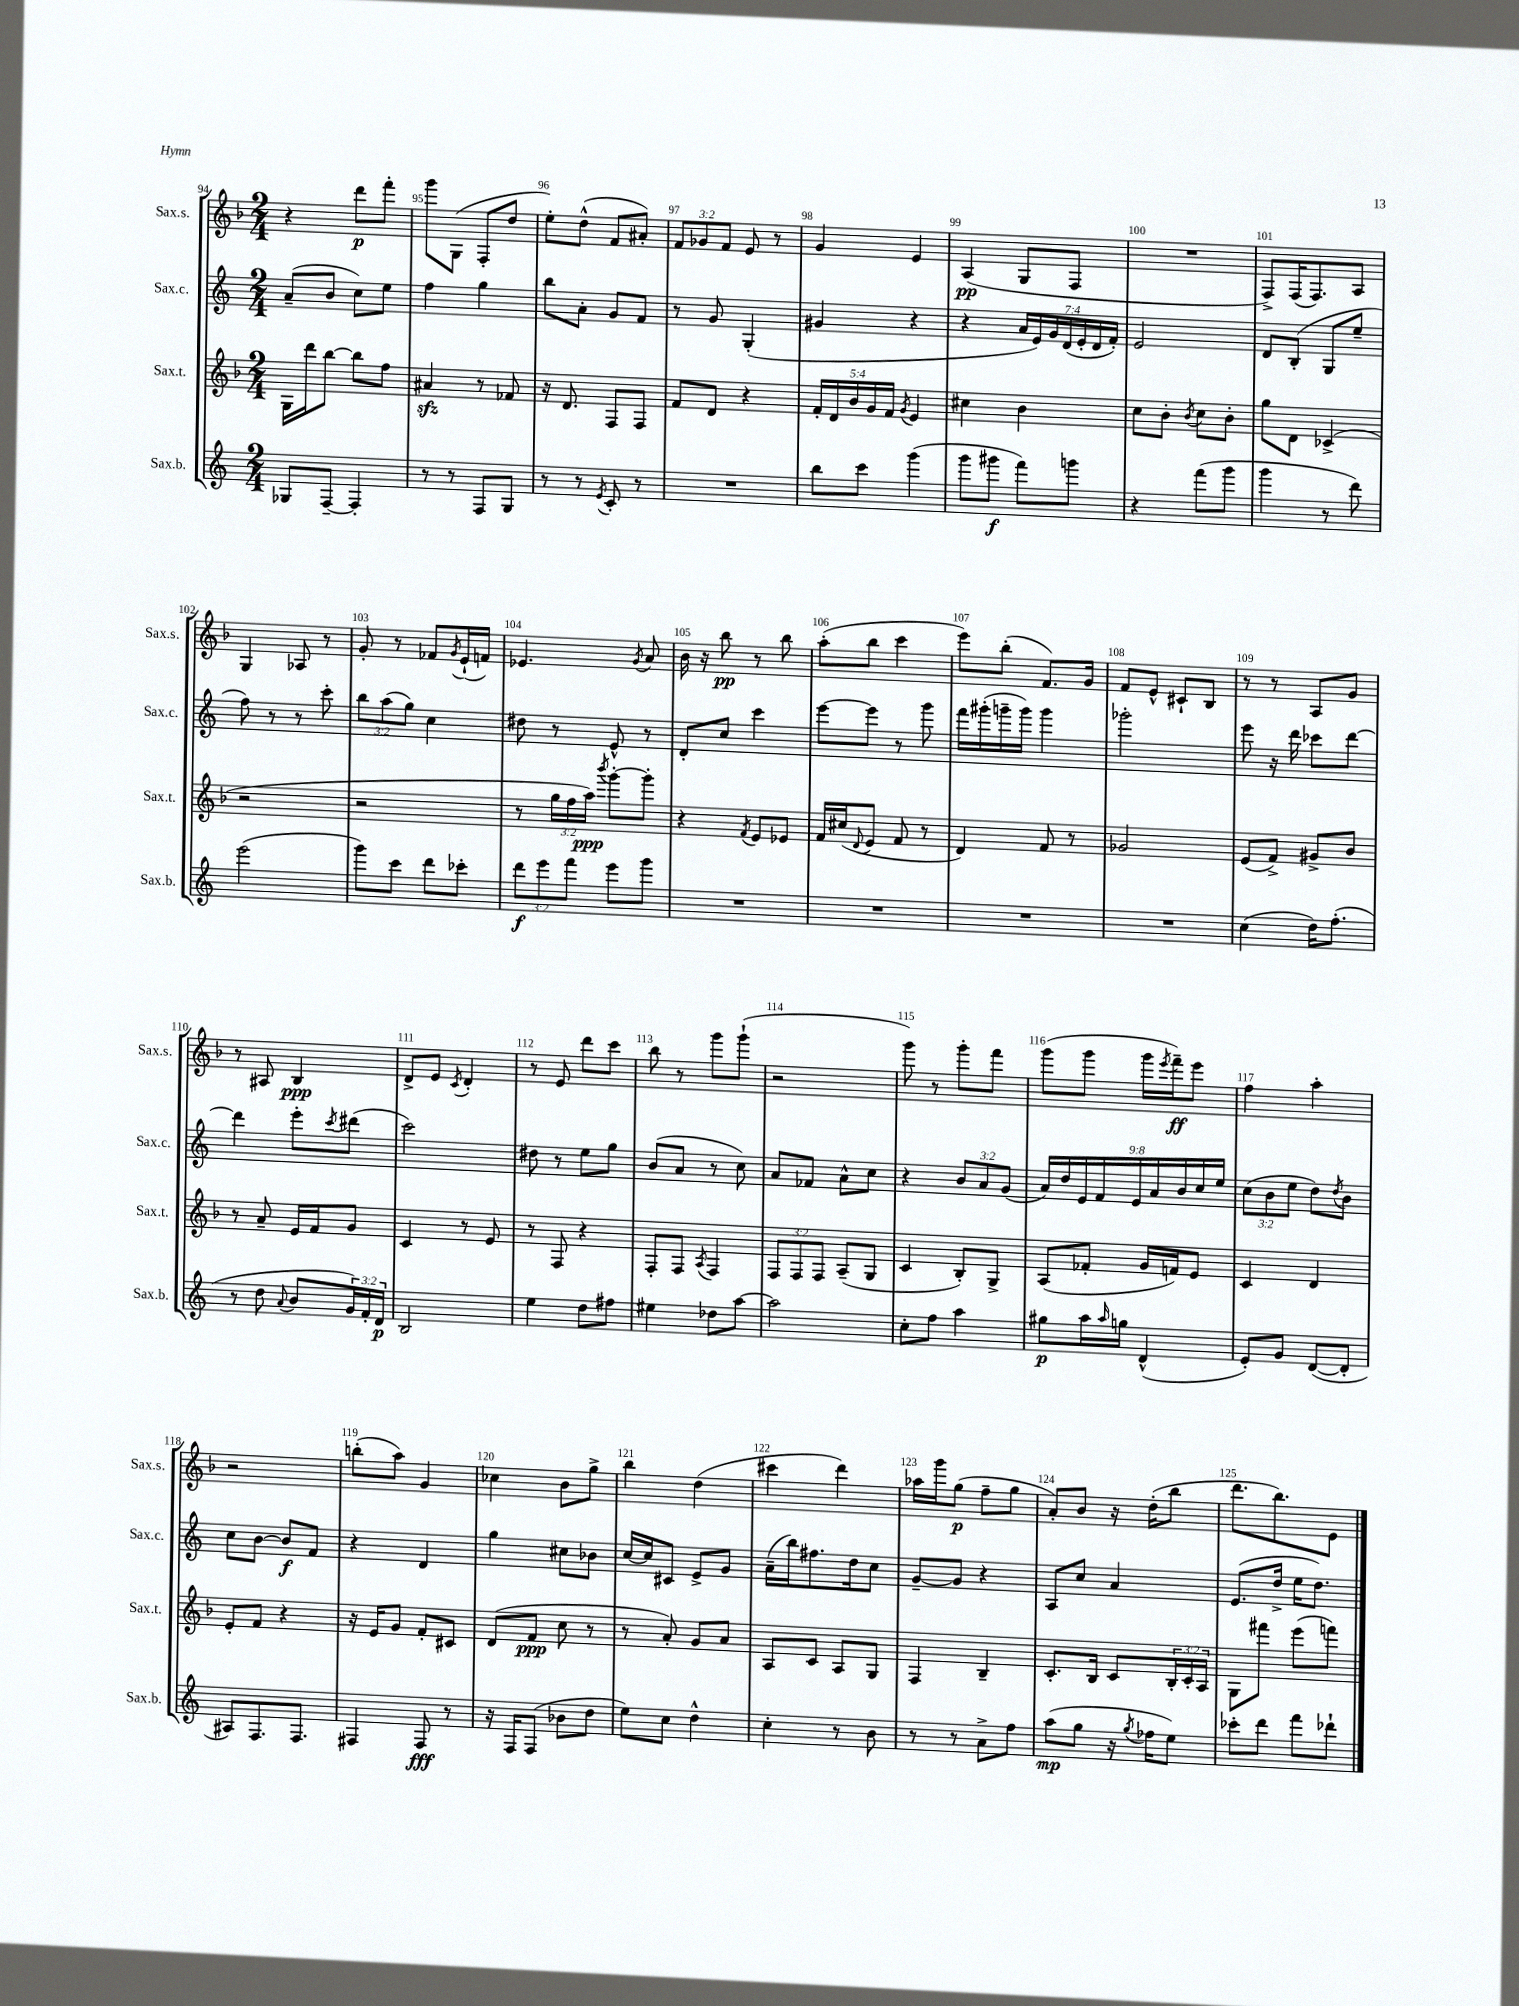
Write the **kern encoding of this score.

**kern	**dynam	**kern	**dynam	**kern	**dynam	**kern	**dynam
*part4	*part4	*part3	*part3	*part2	*part2	*part1	*part1
*staff4	*staff4	*staff3	*staff3	*staff2	*staff2	*staff1	*staff1
*I"Sax.b.	*	*I"Sax.t.	*	*I"Sax.c.	*	*I"Sax.s.	*
*I'Sax.b.	*	*I'Sax.t.	*	*I'Sax.c.	*	*I'Sax.s.	*
*clefG2	*	*clefG2	*	*clefG2	*	*clefG2	*
*k[]	*	*k[b-]	*	*k[]	*	*k[b-]	*
*M2/4	*	*M2/4	*	*M2/4	*	*M2/4	*
=94	=94	=94	=94	=94	=94	=94	=94
8G-X/L	.	16G\LL	.	(8a~/L	.	4r	.
.	.	16ddd\J	.	.	.	.	.
[8F~/J	.	[8bb-\J	.	8b/J	.	.	.
4F'/]	.	8bb-\L]	.	8cc\L)	.	8ddd\L	p
.	.	8ff\J	.	8ee\J	.	8fff'\J	.
=95	=95	=95	=95	=95	=95	=95	=95
8r	.	4a#Xzz/	.	4ff\	.	8ggg\L	.
8r	.	.	.	.	.	(8G\J	.
8F/L	.	8r	.	4gg\	.	8F'/L	.
8G/J	.	8f-X/	.	.	.	8dd/J	.
=96	=96	=96	=96	=96	=96	=96	=96
8r	.	16r	.	8bb\L	.	8ee'\L)	.
.	.	8.d/	.	.	.	.	.
8r	.	.	.	8a'\J	.	(8dd^^\J	.
8qe/	.	.	.	.	.	.	.
8c'/	.	8F/L	.	8g/L	.	8f/L	.
8r	.	8F/J	.	8f/J	.	8a#X'/J)	.
=97	=97	=97	=97	=97	=97	=97	=97
2r	.	8f/L	.	8r	.	12f/L	.
.	.	.	.	.	.	12g-X/	.
.	.	8d/J	.	8g/	.	.	.
.	.	.	.	.	.	12f/J	.
.	.	4r	.	(4G'/	.	8e/	.
.	.	.	.	.	.	8r	.
=98	=98	=98	=98	=98	=98	=98	=98
8bb\L	.	20f'/LL	.	4g#X/	.	4g/	.
.	.	20d/	.	.	.	.	.
.	.	20b-/	.	.	.	.	.
8ccc\J	.	.	.	.	.	.	.
.	.	20g/	.	.	.	.	.
.	.	20f/JJ	.	.	.	.	.
.	.	8qg/	.	.	.	.	.
(4ggg\	.	4e/	.	4r	.	4e/	.
=99	=99	=99	=99	=99	=99	=99	=99
8ggg\L	.	4cc#X\	.	4r	.	(4A/	pp
8ggg#X\J	f	.	.	.	.	.	.
8fff\L)	.	4b-\	.	28a/LL	.	8G/L	.
.	.	.	.	28e/)	.	.	.
.	.	.	.	28g/	.	.	.
.	.	.	.	(28d/	.	.	.
8gggn\J	.	.	.	.	.	8F/J	.
.	.	.	.	28e'/	.	.	.
.	.	.	.	28d/	.	.	.
.	.	.	.	28f'/JJ)	.	.	.
=100	=100	=100	=100	=100	=100	=100	=100
4r	.	8cc\L	.	2e/	.	2r	.
.	.	8b-'\J	.	.	.	.	.
.	.	8qb-/	.	.	.	.	.
(8fff\L	.	8cc\L	.	.	.	.	.
8ggg\J	.	8b-'\J	.	.	.	.	.
=101	=101	=101	=101	=101	=101	=101	=101
4ggg\	.	8gg\L	.	8d/L	.	8F^/L)	.
.	.	8d\J	.	(8B'/J	.	(16F/K	.
.	.	.	.	.	.	8.F/)	.
8r	.	(4c-X^/	.	8G/L	.	.	.
8ddd\)	.	.	.	8ee~/J	.	8A/J	.
!!LO:LB:g=z
=102	=102	=102	=102	=102	=102	=102	=102
(2eee\	.	2r	.	8ff\)	.	4G/	.
.	.	.	.	8r	.	.	.
.	.	.	.	8r	.	8A-X/	.
.	.	.	.	8ccc'\	.	8r	.
=103	=103	=103	=103	=103	=103	=103	=103
8ggg\L)	.	2r	.	12bb\L	.	8g'/	.
.	.	.	.	(12aa\	.	.	.
8ccc\J	.	.	.	.	.	8r	.
.	.	.	.	12gg\J)	.	.	.
8ddd\L	.	.	.	4cc\	.	8f-X/L	.
.	.	.	.	.	.	8qg/	.
8ccc-X'\J	.	.	.	.	.	(16e`/L	.
.	.	.	.	.	.	16fn/JJ)	.
=104	=104	=104	=104	=104	=104	=104	=104
12ddd\L	f	8r	.	8dd#X\	.	4.e-X/	.
12eee\	.	.	.	.	.	.	.
.	.	24gg\LL	.	8r	.	.	.
12fff\J	.	24ff\	.	.	.	.	.
.	.	24aa\JJ)	ppp	.	.	.	.
.	.	8qbbb-/	.	.	.	.	.
8eee\L	.	[8ggg'\L	.	8e^^/	.	.	.
.	.	.	.	.	.	8qg/	.
8ggg\J	.	8ggg'\J]	.	8r	.	8a/	.
=105	=105	=105	=105	=105	=105	=105	=105
2r	.	4r	.	8d'/L	.	16b-\	.
.	.	.	.	.	.	16r	.
.	.	.	.	8cc/J	.	8bb-\	pp
.	.	8qf/	.	.	.	.	.
.	.	8e/L	.	4ccc\	.	8r	.
.	.	8e-X/J	.	.	.	8bb-\	.
=106	=106	=106	=106	=106	=106	=106	=106
2r	.	16f/LL	.	[8eee\L	.	(8aa'\L	.
.	.	(16cc#X/J	.	.	.	.	.
.	.	8qqd/	.	.	.	.	.
.	.	8e/J	.	8eee\J]	.	8bb-\J	.
.	.	8f/	.	8r	.	4ccc\	.
.	.	8r	.	8ggg\	.	.	.
=107	=107	=107	=107	=107	=107	=107	=107
2r	.	4d/)	.	16fff\LL	.	8eee\L)	.
.	.	.	.	(16ggg#X'\	.	.	.
.	.	.	.	16gggn~\	.	(8bb-'\J	.
.	.	.	.	16ggg\JJ)	.	.	.
.	.	8f/	.	4ggg\	.	8.f/L)	.
.	.	8r	.	.	.	.	.
.	.	.	.	.	.	16g/Jk	.
=108	=108	=108	=108	=108	=108	=108	=108
2r	.	2g-X/	.	2ggg-X'\	.	8f/L	.
.	.	.	.	.	.	8e^^/J	.
.	.	.	.	.	.	8c#X`/L	.
.	.	.	.	.	.	8B-/J	.
=109	=109	=109	=109	=109	=109	=109	=109
(4cc\	.	(8e/L	.	8eee\	.	8r	.
.	.	8f^/J)	.	16r	.	8r	.
.	.	.	.	16ddd\	.	.	.
16dd\KL)	.	8g#X^/L	.	8ccc-X\L	.	8A/L	.
(8.ff'\J	.	.	.	.	.	.	.
.	.	8b-/J	.	[8ddd\J	.	8g/J	.
!!LO:LB:g=z
=110	=110	=110	=110	=110	=110	=110	=110
8r	.	8r	.	4ddd\]	.	8r	.
8dd\	.	8a~/	.	.	.	8A#X/	.
8qqa/	.	.	.	.	.	.	.
8b/L	.	16e/LL	.	8eee'\L	.	4B-/	ppp
.	.	16f/J	.	.	.	.	.
.	.	.	.	8qccc/	.	.	.
24g/L)	.	8g/J	.	(8ddd#X\J	.	.	.
24f'/	.	.	.	.	.	.	.
24d/JJ	p	.	.	.	.	.	.
=111	=111	=111	=111	=111	=111	=111	=111
2B/	.	4c/	.	2ccc\)	.	8d^/L	.
.	.	.	.	.	.	8e/J	.
.	.	.	.	.	.	8qc/	.
.	.	8r	.	.	.	4d'/	.
.	.	8e/	.	.	.	.	.
=112	=112	=112	=112	=112	=112	=112	=112
4ee\	.	8r	.	8dd#X\	.	8r	.
.	.	8F/	.	8r	.	8e/	.
8dd\L	.	4r	.	8ee\L	.	8ddd\L	.
8ff#X\J	.	.	.	8gg\J	.	8ccc\J	.
=113	=113	=113	=113	=113	=113	=113	=113
4ee#X\	.	8F'/L	.	(8b/L	.	8bb-\	.
.	.	8F/J	.	8a/J	.	8r	.
.	.	8qA/	.	.	.	.	.
8dd-X\L	.	4F/	.	8r	.	8ggg\L	.
[8aa\J	.	.	.	8cc\)	.	(8ggg`\J	.
=114	=114	=114	=114	=114	=114	=114	=114
2aa\]	.	12F/L	.	8a/L	.	2r	.
.	.	12F/	.	.	.	.	.
.	.	.	.	8f-X/J	.	.	.
.	.	12F/J	.	.	.	.	.
.	.	(8A~/L	.	8a^^\L	.	.	.
.	.	8G/J	.	8cc\J	.	.	.
=115	=115	=115	=115	=115	=115	=115	=115
8cc'\L	.	4c/	.	4r	.	8ggg\)	.
8ff\J	.	.	.	.	.	8r	.
4aa\	.	8B-'/L)	.	12b/L	.	8ggg'\L	.
.	.	.	.	12a/	.	.	.
.	.	8G^/J	.	.	.	8fff\J	.
.	.	.	.	(12g/J	.	.	.
=116	=116	=116	=116	=116	=116	=116	=116
8gg#X\L	p	(8A/L	.	18a/LL)	.	(8ggg\L	.
.	.	.	.	18dd/	.	.	.
.	.	.	.	18e/	.	.	.
16aa\L	.	8f-X'/J	.	.	.	8ggg\J	.
.	.	.	.	18f/	.	.	.
16qqaa/	.	.	.	.	.	.	.
16ggn\JJ	.	.	.	.	.	.	.
.	.	.	.	18e/	.	.	.
(4d^^/	.	16g/LL	.	.	.	16ggg\LL	.
.	.	.	.	18a/	.	.	.
.	.	.	.	.	.	8qeee/	.
.	.	16fn/J)	.	.	.	16fff~\J)	ff
.	.	.	.	18b/	.	.	.
.	.	8e/J	.	.	.	8eee\J	.
.	.	.	.	18cc/	.	.	.
.	.	.	.	18ee/JJ	.	.	.
=117	=117	=117	=117	=117	=117	=117	=117
8e'/L)	.	4c/	.	(12cc\L	.	4ff\	.
.	.	.	.	12b\	.	.	.
8g/J	.	.	.	.	.	.	.
.	.	.	.	12ee\J	.	.	.
([8d/L	.	4d/	.	8dd\L)	.	4aa'\	.
.	.	.	.	8qdd/	.	.	.
8d'/J]	.	.	.	8b\J	.	.	.
!!LO:LB:g=z
=118	=118	=118	=118	=118	=118	=118	=118
8A#X/L)	.	8e'/L	.	8cc\L	.	2r	.
8.F/	.	8f/J	.	[8b\J	.	.	.
.	.	4r	.	8b/L]	f	.	.
8.F/J	.	.	.	.	.	.	.
.	.	.	.	8f/J	.	.	.
=119	=119	=119	=119	=119	=119	=119	=119
4F#X/	.	16r	.	4r	.	(8bbn'\L	.
.	.	16e/KL	.	.	.	.	.
.	.	8g/J	.	.	.	8aa\J)	.
8F#/	fff	8f'/L	.	4d/	.	4g/	.
8r	.	8c#X/J	.	.	.	.	.
=120	=120	=120	=120	=120	=120	=120	=120
16r	.	(8d/L	.	4gg\	.	4cc-X\	.
16F/KL	.	.	.	.	.	.	.
(8F/J	.	8f/J	ppp	.	.	.	.
8b-X\L	.	8cc\	.	8cc#X\L	.	8b-\L	.
8dd\J	.	8r	.	8b-X\J	.	8gg^\J	.
=121	=121	=121	=121	=121	=121	=121	=121
8ee\L)	.	8r	.	[16cc/LL	.	4bb-\	.
.	.	.	.	16cc/J]	.	.	.
8cc\J	.	8a'/)	.	8c#X/J	.	.	.
4dd^^\	.	8g/L	.	8e^/L	.	(4dd\	.
.	.	8a/J	.	8g/J	.	.	.
=122	=122	=122	=122	=122	=122	=122	=122
4cc'\	.	8A/L	.	(16a~\LL	.	4ccc#X\	.
.	.	.	.	16bb\J)	.	.	.
.	.	8c/J	.	8.ff#X\	.	.	.
8r	.	8A/L	.	.	.	4ddd\)	.
.	.	.	.	16dd\k	.	.	.
8b\	.	8G/J	.	8cc\J	.	.	.
=123	=123	=123	=123	=123	=123	=123	=123
8r	.	4F/	.	[8g~/L	.	16aa-X\LL	.
.	.	.	.	.	.	16ggg\J	.
8r	.	.	.	8g/J]	.	(8gg\J	p
8a^\L	.	4B-~/	.	4r	.	8ff~\L	.
8ff\J	.	.	.	.	.	8gg\J	.
=124	=124	=124	=124	=124	=124	=124	=124
(8aa\L	mp	8.c'/L	.	8A/L	.	8a'/L)	.
8gg\J	.	.	.	8cc/J	.	8b-/J	.
.	.	16B-/Jk	.	.	.	.	.
16r	.	8c/L	.	4a/	.	16r	.
8qgg/	.	.	.	.	.	.	.
16ff-X\KL	.	.	.	.	.	(16dd'\KL	.
8ee\J)	.	24B-'/L	.	.	.	8bb-\J	.
.	.	24c'/	.	.	.	.	.
.	.	24A/JJ	.	.	.	.	.
=125	=125	=125	=125	=125	=125	=125	=125
8ccc-X'\L	.	8G\L	.	(8.e/L	.	8.ddd\L	.
8ddd\J	.	8fff#X\J	.	.	.	.	.
.	.	.	.	16dd^/Jk	.	8.bb-\)	.
8fff\L	.	(8eee\L	.	16ee\KL	.	.	.
.	.	.	.	8.dd\J)	.	.	.
8ddd-X`\J	.	8fffn\J)	.	.	.	8e\J	.
==	==	==	==	==	==	==	==
*-	*-	*-	*-	*-	*-	*-	*-
